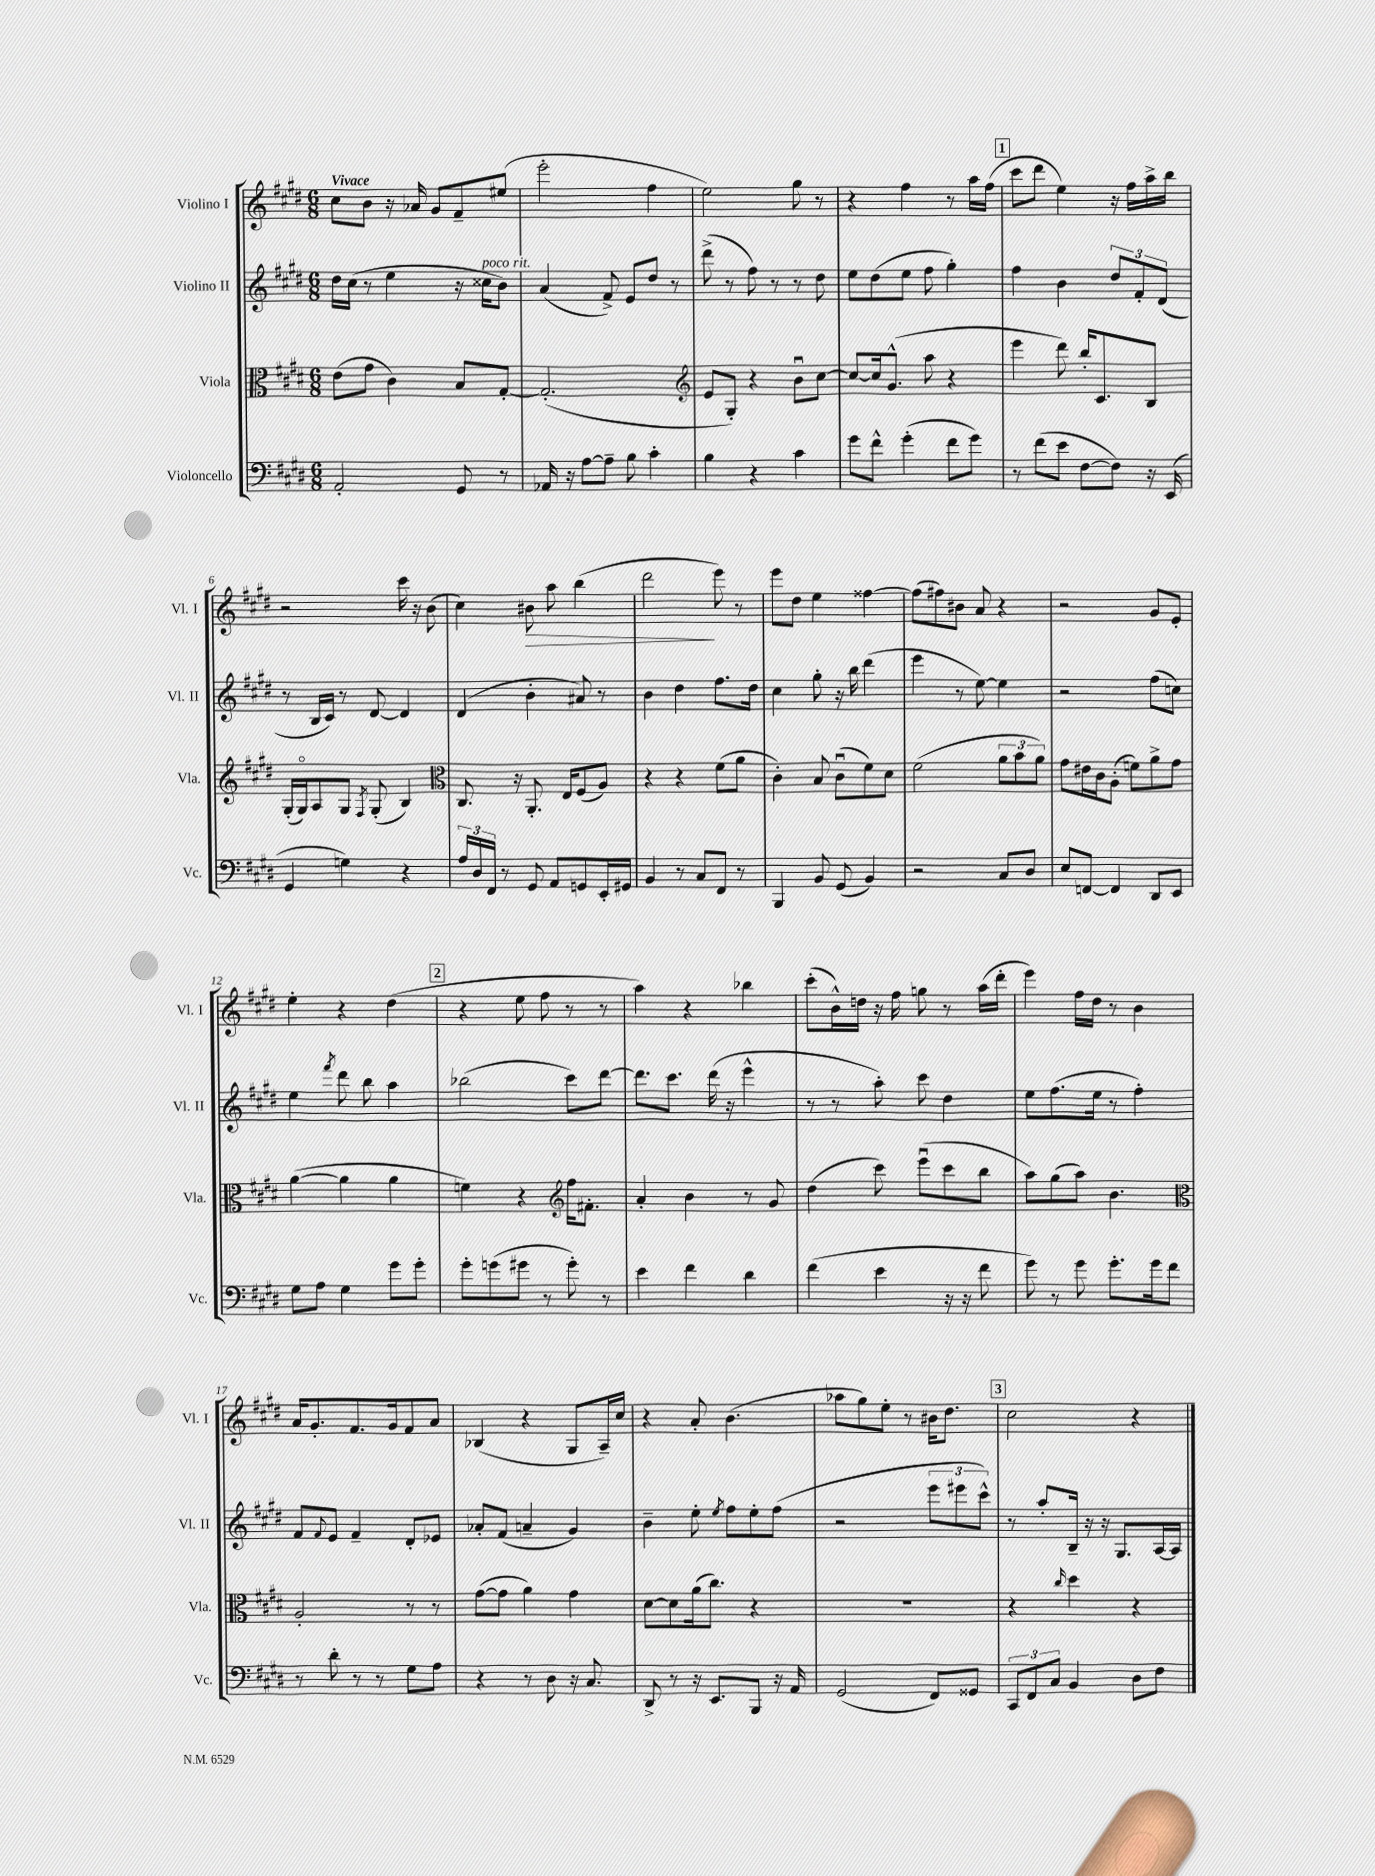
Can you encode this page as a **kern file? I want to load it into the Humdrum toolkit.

**kern	**kern	**kern	**kern	**dynam
*part4	*part3	*part2	*part1	*part1
*staff4	*staff3	*staff2	*staff1	*staff1
*I"Violoncello	*I"Viola	*I"Violino II	*I"Violino I	*
*I'Vc.	*I'Vla.	*I'Vl. II	*I'Vl. I	*
*clefF4	*clefC3	*clefG2	*clefG2	*
*k[f#c#g#d#]	*k[f#c#g#d#]	*k[f#c#g#d#]	*k[f#c#g#d#]	*
*M6/8	*M6/8	*M6/8	*M6/8	*
=1	=1	=1	=1	=1
!	!	!	!LO:TX:a:B:t=Vivace	!
2AA'/	(8e\L	16dd#\LL	8cc#\L	.
.	.	(16cc#\JJ	.	.
.	8g#\J	8r	8b\J	.
.	4c#\)	4ee\	16r	.
.	.	.	16a-X/	.
.	.	.	8g#/L	.
8GG#/	8B/L	16r	8f#~/	.
!	!	!LO:TX:a:i:t=poco rit.	!	!
.	.	16cc##X\KL	.	.
8r	[8G#'/J	8b\J)	(8ee#X/J	.
=2	=2	=2	=2	=2
16AA-X/	(2.G#'/]	(4a/	2eee'\	.
16r	.	.	.	.
[8A\L	.	.	.	.
8A~\J]	.	8f#^/)	.	.
8B\	.	8e/L	.	.
4c#'\	.	8dd#/J	4ff#\	.
.	.	8r	.	.
=3	=3	=3	=3	=3
*	*clefG2	*	*	*
4B\	8e/L	(8ddd#^\	2ee\)	.
.	8G#'/J)	8r	.	.
4r	4r	8ff#\)	.	.
.	.	8r	.	.
4c#\	8bu\L	8r	8gg#\	.
.	[8cc#\J	8dd#\	8r	.
=4	=4	=4	=4	=4
8g#\L	8cc#/L_	8ee\L	4r	.
8f#^^\J	16cc#/k]	(8dd#\	.	.
.	(8.g#^^/J	.	.	.
(4g#'\	.	8ee\J	4ff#\	.
.	8aa\	8ff#\	.	.
8f#\L	4r	4gg#'\)	8r	.
8g#\J)	.	.	16aa\LL	.
.	.	.	(16ff#\JJ	.
!!LO:REH:place=s1:t=1
=5	=5	=5	=5	=5
8r	4eee\	4ff#\	8ccc#\L	.
(8f#\L	.	.	8ddd#\J	.
8e\J	8ddd#\)	4b\	4ee\)	.
[8F#\L	16bb'/KL	.	.	.
.	8.c#/	.	.	.
8F#\J])	.	12dd#/L	16r	.
.	.	.	16ff#\LL	.
.	.	12f#'/	.	.
16r	8B/J	.	16aa^\	.
.	.	(12d#/J	.	.
(16EE/	.	.	16bb\JJ	.
!!LO:LB:g=z
=6	=6	=6	=6	=6
4GG#/	(16G#'/LL	8r	2r	.
.	16G#/J)	.	.	.
.	8A/	16B/LL	.	.
.	.	16c#/JJ)	.	.
4Gn\)	8G#/J	8r	.	.
.	8qF#/	.	.	.
.	(8G#'/	[8d#/	.	.
4r	4B/)	4d#/]	16ccc#\	.
.	.	.	16r	.
.	.	.	(8b\	.
=7	=7	=7	=7	=7
*	*clefC3	*	*	*
24A/LL	8.C#/	(4d#/	4cc#\)	.
24D#/	.	.	.	.
24FF#/JJ	.	.	.	.
8r	.	.	.	.
.	16r	.	.	.
!	!	!	!	!LO:HP:b
8GG#/	8.AA'/	4b'\	8b#X\	>
8AA/L	.	.	8aa\	.
.	16E/KL	.	.	.
8GGn/	(8F#/	8a#X/)	(4bb\	.
16EE'/L	8A/J)	8r	.	.
16GG#X/JJ	.	.	.	.
=8	=8	=8	=8	=8
4BB/	4r	4b\	2ddd#\	.
8r	4r	4dd#\	.	.
8C#/L	.	.	.	.
8FF#/J	(8f#\L	8.ff#\L	8eee\)	]
8r	8a\J	.	8r	.
.	.	16dd#\Jk	.	.
=9	=9	=9	=9	=9
4BBB/	4c#'\)	4cc#\	8eee\L	.
.	.	.	8dd#\J	.
8BB/	8B/	8gg#'\	4ee\	.
(8GG#/	(8c#u\L	16r	.	.
.	.	16bb\	.	.
4BB/)	8f#\)	(4ddd#\	[4ff##X\	.
.	8d#\J	.	.	.
=10	=10	=10	=10	=10
2r	(2f#\	4eee\	(8ff##\L]	.
.	.	.	8ff#X\)	.
.	.	8r	8b#X\J	.
.	.	[8ee\)	8a/	.
8C#/L	12a\L	4ee\]	4r	.
.	12b\	.	.	.
8D#/J	.	.	.	.
.	12a\J)	.	.	.
=11	=11	=11	=11	=11
8E/L	8g#\L	2r	2r	.
[8FFn/J	16e#X\L	.	.	.
.	16c#\J	.	.	.
4FF/]	(8A'\J	.	.	.
.	8fn\L)	.	.	.
8DD#/L	8a^\	(8ff#\L	8g#/L	.
8EE/J	8g#\J	8ccn\J)	8e'/J	.
!!LO:LB:g=z
=12	=12	=12	=12	=12
8G#\L	([4a\	4ee\	4ee'\	.
8A\J	.	.	.	.
.	.	8qfff#/	.	.
4G#\	4a\]	8ddd#\	4r	.
.	.	8bb\	.	.
8g#\L	4a\	4aa\	(4dd#\	.
8g#'\J	.	.	.	.
!!LO:REH:place=s1:t=2
=13	=13	=13	=13	=13
8g#'\L	4fn\)	(2bb-X\	4r	.
(8gn\	.	.	.	.
8g#X\J	4r	.	8ee\	.
8r	.	.	8ff#\	.
*	*clefG2	*	*	*
8g#'\)	16ff#\KL	8ccc#\L)	8r	.
.	8.f#X'\J	.	.	.
8r	.	[8ddd#\J	8r	.
=14	=14	=14	=14	=14
4e\	4a'/	8.ddd#\L]	4aa\)	.
.	.	8.ccc#\J	.	.
4f#\	4b\	.	4r	.
.	.	(16ddd#\	.	.
.	.	16r	.	.
4d#\	8r	4eee^^\	4bb-X\	.
.	8g#/	.	.	.
=15	=15	=15	=15	=15
(4f#\	(4dd#\	8r	(8ccc#'\L	.
.	.	8r	16b^^\L)	.
.	.	.	16ddn\JJ	.
4e\	8ccc#\)	8aa'\)	16r	.
.	.	.	16ff#\	.
.	(8eeeu\L	8ccc#\	8ggn\	.
16r	8ccc#\	4dd#\	8r	.
16r	.	.	.	.
8f#\	8bb\J	.	(16aa\LL	.
.	.	.	16ddd#'\JJ	.
=16	=16	=16	=16	=16
8g#\)	8aa\L)	8ee\L	4eee\)	.
8r	(8gg#\	(8.ff#\	.	.
8g#\	8aa\J)	.	16ff#\LL	.
.	.	16ee\Jk	16dd#\JJ	.
8.g#'\L	4.b\	8r	8r	.
.	.	4ff#'\)	4b\	.
16g#\k	.	.	.	.
8f#\J	.	.	.	.
!!LO:LB:g=z
=17	=17	=17	=17	=17
*	*clefC3	*	*	*
8r	2A'/	8f#/L	16a/KL	.
.	.	.	8.g#'/	.
.	.	8qqf#/	.	.
8d#'\	.	8e/J	.	.
8r	.	4f#~/	8.f#/	.
8r	.	.	.	.
.	.	.	16g#/k	.
8G#\L	8r	8d#'/L	8f#/	.
8A\J	8r	8e-X/J	8a/J	.
=18	=18	=18	=18	=18
4r	([8g#\L	8a-X'/L	(4B-X/	.
.	8g#\J]	(8f#/J	.	.
8r	4a\)	4an~/	4r	.
8D#\	.	.	.	.
16r	4g#\	4g#/)	8G#/L	.
8.C#/	.	.	.	.
.	.	.	16A~/L)	.
.	.	.	16cc#/JJ	.
=19	=19	=19	=19	=19
8DD#^/	[8d#\L	4b~\	4r	.
8r	8d#\]	.	.	.
16r	(16a\k	8ee'\	8a'/	.
8.EE/L	8.cc#\J)	.	.	.
.	.	8qee/	.	.
.	.	8ff#\L	(4.b\	.
8BBB/J	4r	8ee'\	.	.
16r	.	(8ff#\J	.	.
16AA/	.	.	.	.
=20	=20	=20	=20	=20
(2GG#/	2.r	2r	8aa-X\L	.
.	.	.	8gg#\)	.
.	.	.	8ee'\J	.
.	.	.	8r	.
8FF#/L)	.	12eee\L	16b#X\KL	.
.	.	.	8.dd#\J	.
.	.	12eee#X\	.	.
8GG##X/J	.	.	.	.
.	.	12ccc#^^\J)	.	.
!!LO:REH:place=s1:t=3
=21	=21	=21	=21	=21
12CC#/L	4r	8r	2cc#\	.
12FF#/	.	.	.	.
.	.	8aa'/L	.	.
12C#/J	.	.	.	.
.	16qqcc#/	.	.	.
4BB/	4dd#\	16B~/Jk	.	.
.	.	16r	.	.
.	.	16r	.	.
.	.	8.G#/L	.	.
8D#\L	4r	.	4r	.
8F#\J	.	[16A/L	.	.
.	.	16A/JJ]	.	.
==	==	==	==	==
*-	*-	*-	*-	*-
